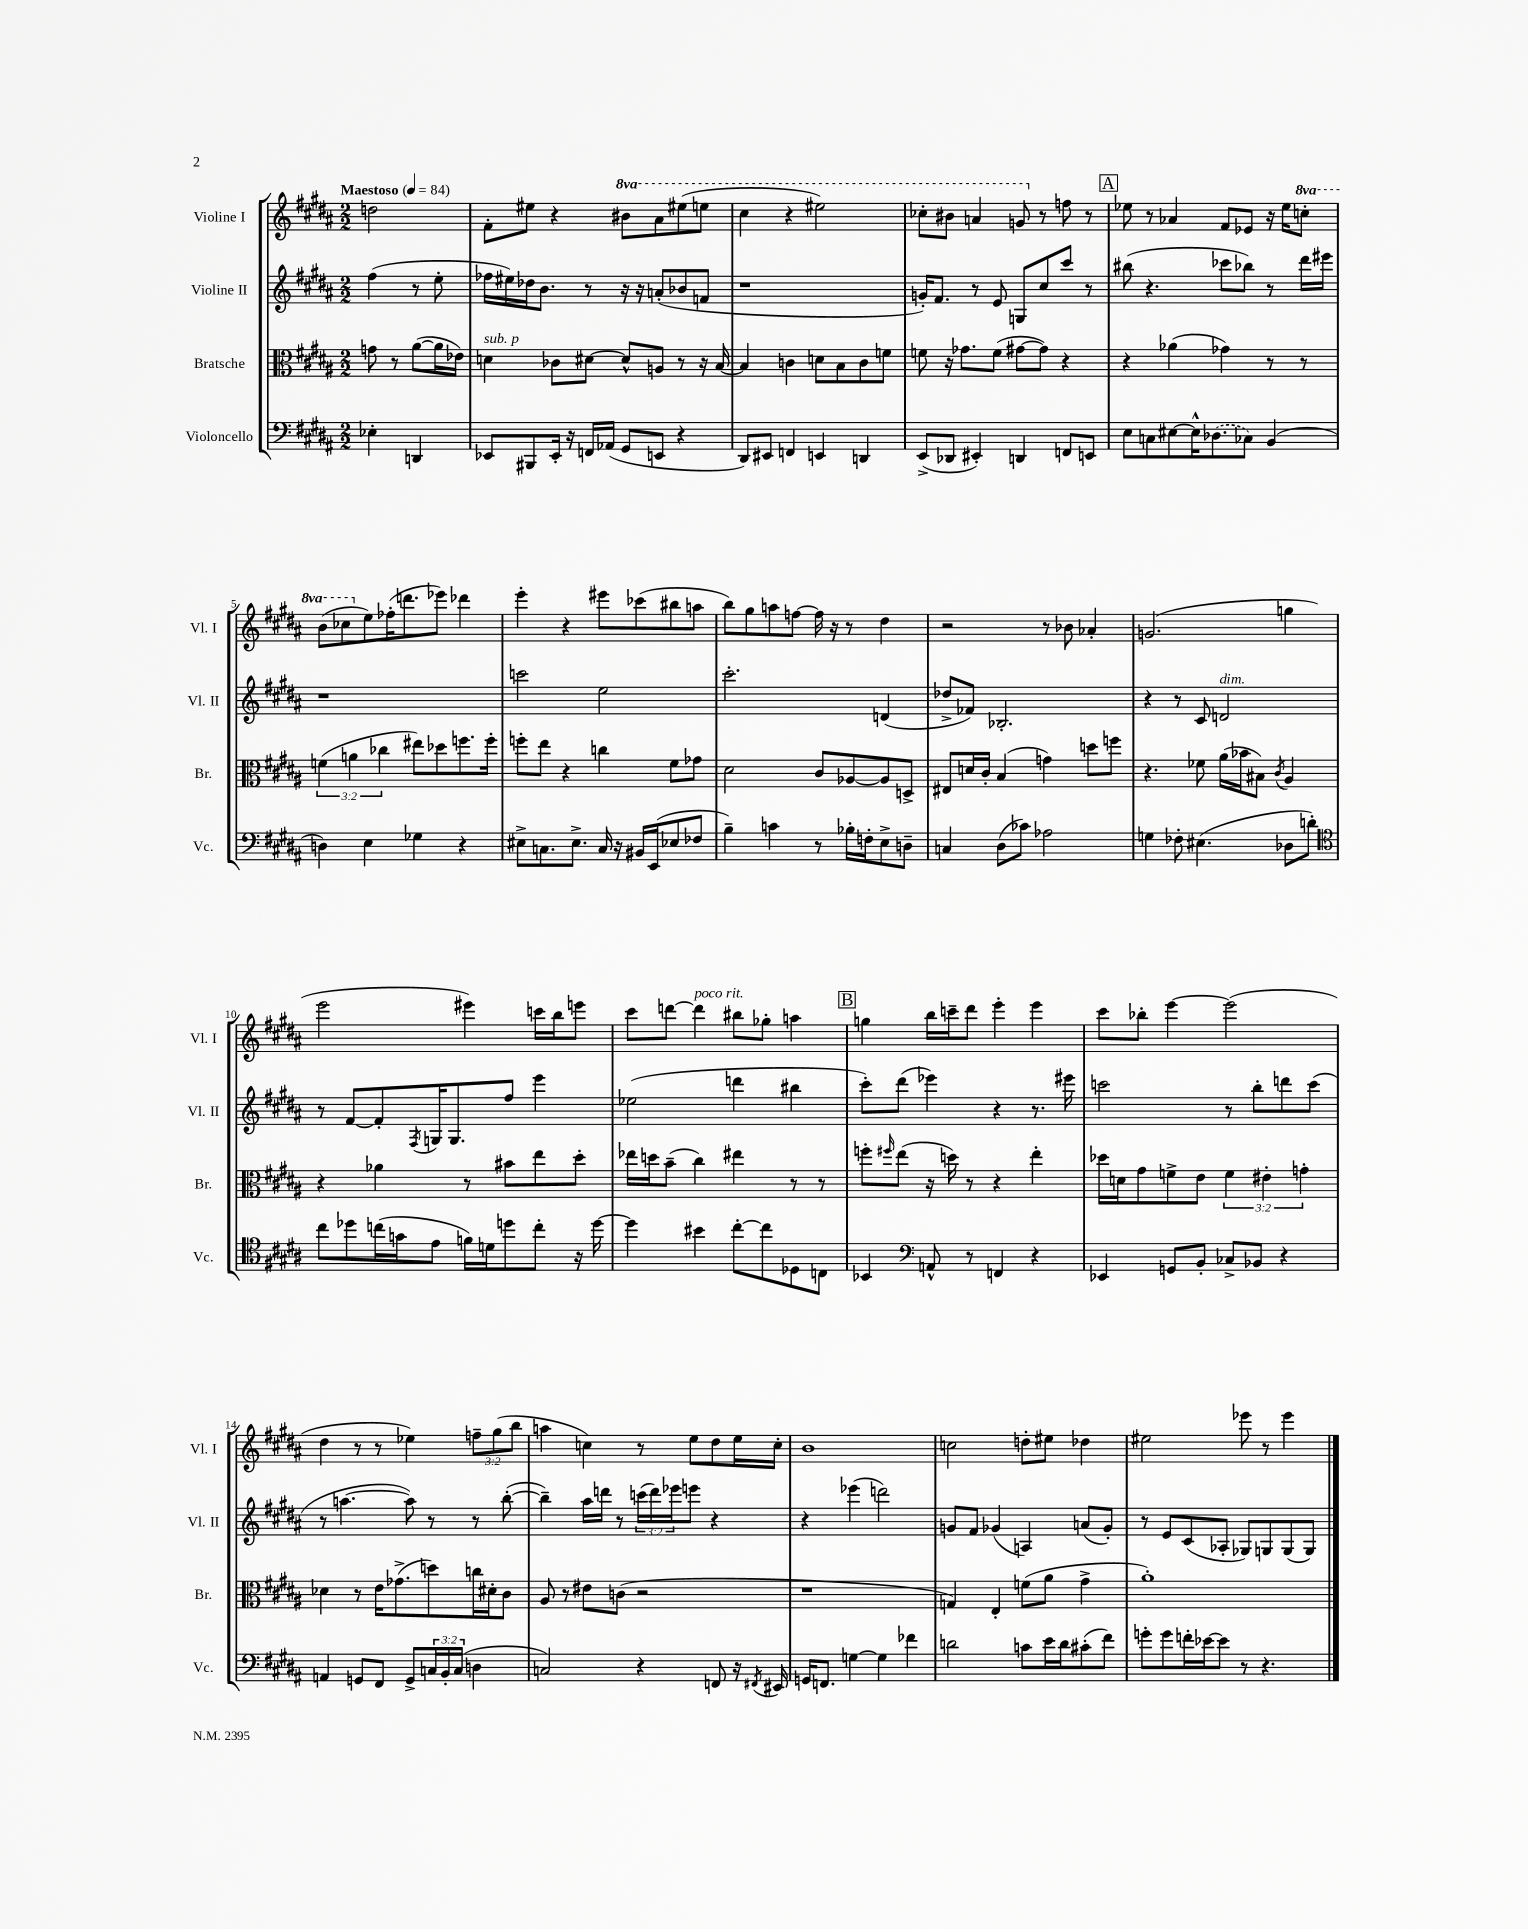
<<
\new StaffGroup <<
\new Staff = "s0" \with { instrumentName = "Violine I" shortInstrumentName = "Vl. I" } {
    \clef treble \key b \major \numericTimeSignature \time 2/2 \override Staff.TupletNumber.text = #tuplet-number::calc-fraction-text \set Staff.ottavationMarkups = #ottavation-simple-ordinals \partial 2 \tempo "Maestoso" 4 = 84
    d''2 |
    fis'8-. eis''8 r4 \ottava #1 bis''8 ais''8 eis'''8( e'''8 |
    cis'''4 r4 eis'''2) |
    ces'''8-. bis''8 a''4 g''8 \ottava #0 r8 f''8 r8 |
    \mark \markup { \box "A" } ees''8 r8 aes'4 fis'8 ees'8 r16 ees''16 \ottava #1 c'''8-. |
    b''8( ces'''8 \ottava #0 e''8) fes''16-.( d'''8. ees'''8) des'''4 |
    e'''4-. r4 eis'''8 ces'''8( bis''8 a''8 |
    b''8) gis''8 a''8 f''8~ f''16 r16 r8 dis''4 |
    r2 r8 bes'8 aes'4-. |
    g'2.( g''4 |
    e'''2 eis'''4) c'''16 b''16 e'''8 |
    cis'''8 d'''8~ d'''4^\markup { \italic "poco rit." } bis''8 ges''8-. a''4 |
    \mark \markup { \box "B" } g''4 b''16 c'''16-- dis'''8 e'''4-. e'''4 |
    cis'''8 bes''8-. e'''4~ e'''2( |
    dis''4 r8 r8 ees''4) \tuplet 3/2 { f''8-- gis''8( b''8 } |
    a''4 c''4) r8 e''8 dis''8 e''16 c''16-. |
    b'1 |
    c''2 d''8-. eis''8 des''4 |
    eis''2 ees'''8 r8 ees'''4 \bar "|." |
}
\new Staff = "s1" \with { instrumentName = "Violine II" shortInstrumentName = "Vl. II" } {
    \clef treble \key b \major \numericTimeSignature \time 2/2 \override Staff.TupletNumber.text = #tuplet-number::calc-fraction-text \partial 2
    fis''4( r8 e''8-. |
    fes''16 eis''16) des''16 b'8. r8 r16 r16 a'8-.( bes'8 f'8 |
    r1 |
    g'16-.) fis'8. r8 e'8 g8 cis''8 cis'''8 r8 |
    \mark \markup { \box "A" } bis''8( r4. ces'''8 bes''8) r8 dis'''16 eis'''16 |
    r1 |
    c'''2 e''2 |
    cis'''2.-. d'4( |
    des''8-> fes'8) bes2.-. |
    r4 r8 cis'8 d'2^\markup { \italic "dim." } |
    r8 fis'8~ fis'8-. \acciaccatura { fis8 } g16 g8. fis''8 e'''4 |
    ees''2( d'''4 bis''4 |
    \mark \markup { \box "B" } cis'''8-.) dis'''8( ees'''4) r4 r8. eis'''16 |
    c'''2 r8 b''8-. d'''8 c'''8( |
    r8 a''4.~ a''8) r8 r8 b''8~-.( |
    b''4--) ais''16 d'''16 r8 \tuplet 3/2 { c'''16( d'''16) ees'''16 } e'''8 r4 |
    r4 ees'''4( d'''2) |
    g'8 fis'8 ges'4( a4) a'8( ges'8-.) |
    r8 e'8 cis'8( aes8-. ges8) g8 g8( g8) \bar "|." |
}
\new Staff = "s2" \with { instrumentName = "Bratsche" shortInstrumentName = "Br." } {
    \clef alto \key b \major \numericTimeSignature \time 2/2 \override Staff.TupletNumber.text = #tuplet-number::calc-fraction-text \partial 2
    g'8 r8 ais'8~( ais'16 ees'16) |
    d'4^\markup { \italic "sub. p" } ces'8 dis'8~ dis'8-^ a8 r8 r16 b16~ |
    b4 c'4 d'8 b8 c'8 f'8 |
    f'8 r16 ges'8. f'8( gis'8~ gis'8) r4 |
    \mark \markup { \box "A" } r4 aes'4( ges'4) r8 r8 |
    \tuplet 3/2 { f'4( a'4 ces''4 } eis''8) des''8 f''8. f''16-. |
    f''8-. e''8 r4 c''4 fis'8 ges'8 |
    dis'2 cis'8 aes8~ aes8 d8-> |
    eis8 d'16 cis'16-. b4( g'4) d''8 f''8 |
    r4. fes'8 ais'16( bes'16 bis8) \acciaccatura { cis'8 } ais4 |
    r4 aes'4 r8 bis'8 e''8 dis''8-. |
    ees''16 d''16 b'8--( cis''4) eis''4 r8 r8 |
    \mark \markup { \box "B" } f''8-. \grace { fis''16 } e''8( r16 d''16) r8 r4 e''4-. |
    des''16 d'16 gis'8 f'8-> e'8 \tuplet 3/2 { f'4 eis'4-. g'4-. } |
    des'4 r8 e'16 ges'8.->( d''8) c''16 dis'16-. cis'8 |
    ais8 r8 eis'8 c'8( r2 |
    r1 |
    g4) e4-. f'8( ais'8 gis'4-> |
    ais'1-.) \bar "|." |
}
\new Staff = "s3" \with { instrumentName = "Violoncello" shortInstrumentName = "Vc." } {
    \clef bass \key b \major \numericTimeSignature \time 2/2 \override Staff.TupletNumber.text = #tuplet-number::calc-fraction-text \partial 2
    ees4-. d,4 |
    ees,8 bis,,8 ees,16-. r16 f,16 aes,16( gis,8 e,8 r4 |
    dis,8) eis,8 f,4 e,4 d,4 |
    e,8->( des,8 eis,4-.) d,4 f,8 e,8 |
    \mark \markup { \box "A" } e8 c8 eis8~ eis16-^ \once \slurDashed des8.( ces8) b,4( |
    d4) e4 ges4 r4 |
    eis8-> c8. eis8.-> c16 r16 bis,16 e,16( ees8 fes8 |
    b4--) c'4 r8 bes16-. f16-. e8-> d8-- |
    c4 dis8( ces'8) aes2 |
    g4 fes8-. eis4.( des8 d'8-.) |
    \clef tenor cis''8 des''8 c''16( g'16 e'8 f'16) d'16 d''8 c''8-. r16 d''16~ |
    d''4 bis'4 cis''8~-. cis''8 des8 c8 |
    \mark \markup { \box "B" } bes,4 \clef bass a,8-^ r8 f,4 r4 |
    ees,4 g,8 b,8-. ces8-> bes,8 r4 |
    a,4 g,8 fis,8 g,8-> \tuplet 3/2 { c16 b,16-. c16( } d4 |
    c2) r4 f,8 r16 \acciaccatura { fis,8 } eis,16 |
    g,16 f,8. g4~ g4 fes'4 |
    d'2 c'8 e'16 d'16 cis'8-.( fis'8) |
    g'8-. g'8 f'16-. ees'16~ ees'8 r8 r4. \bar "|." |
}
>>
>>
